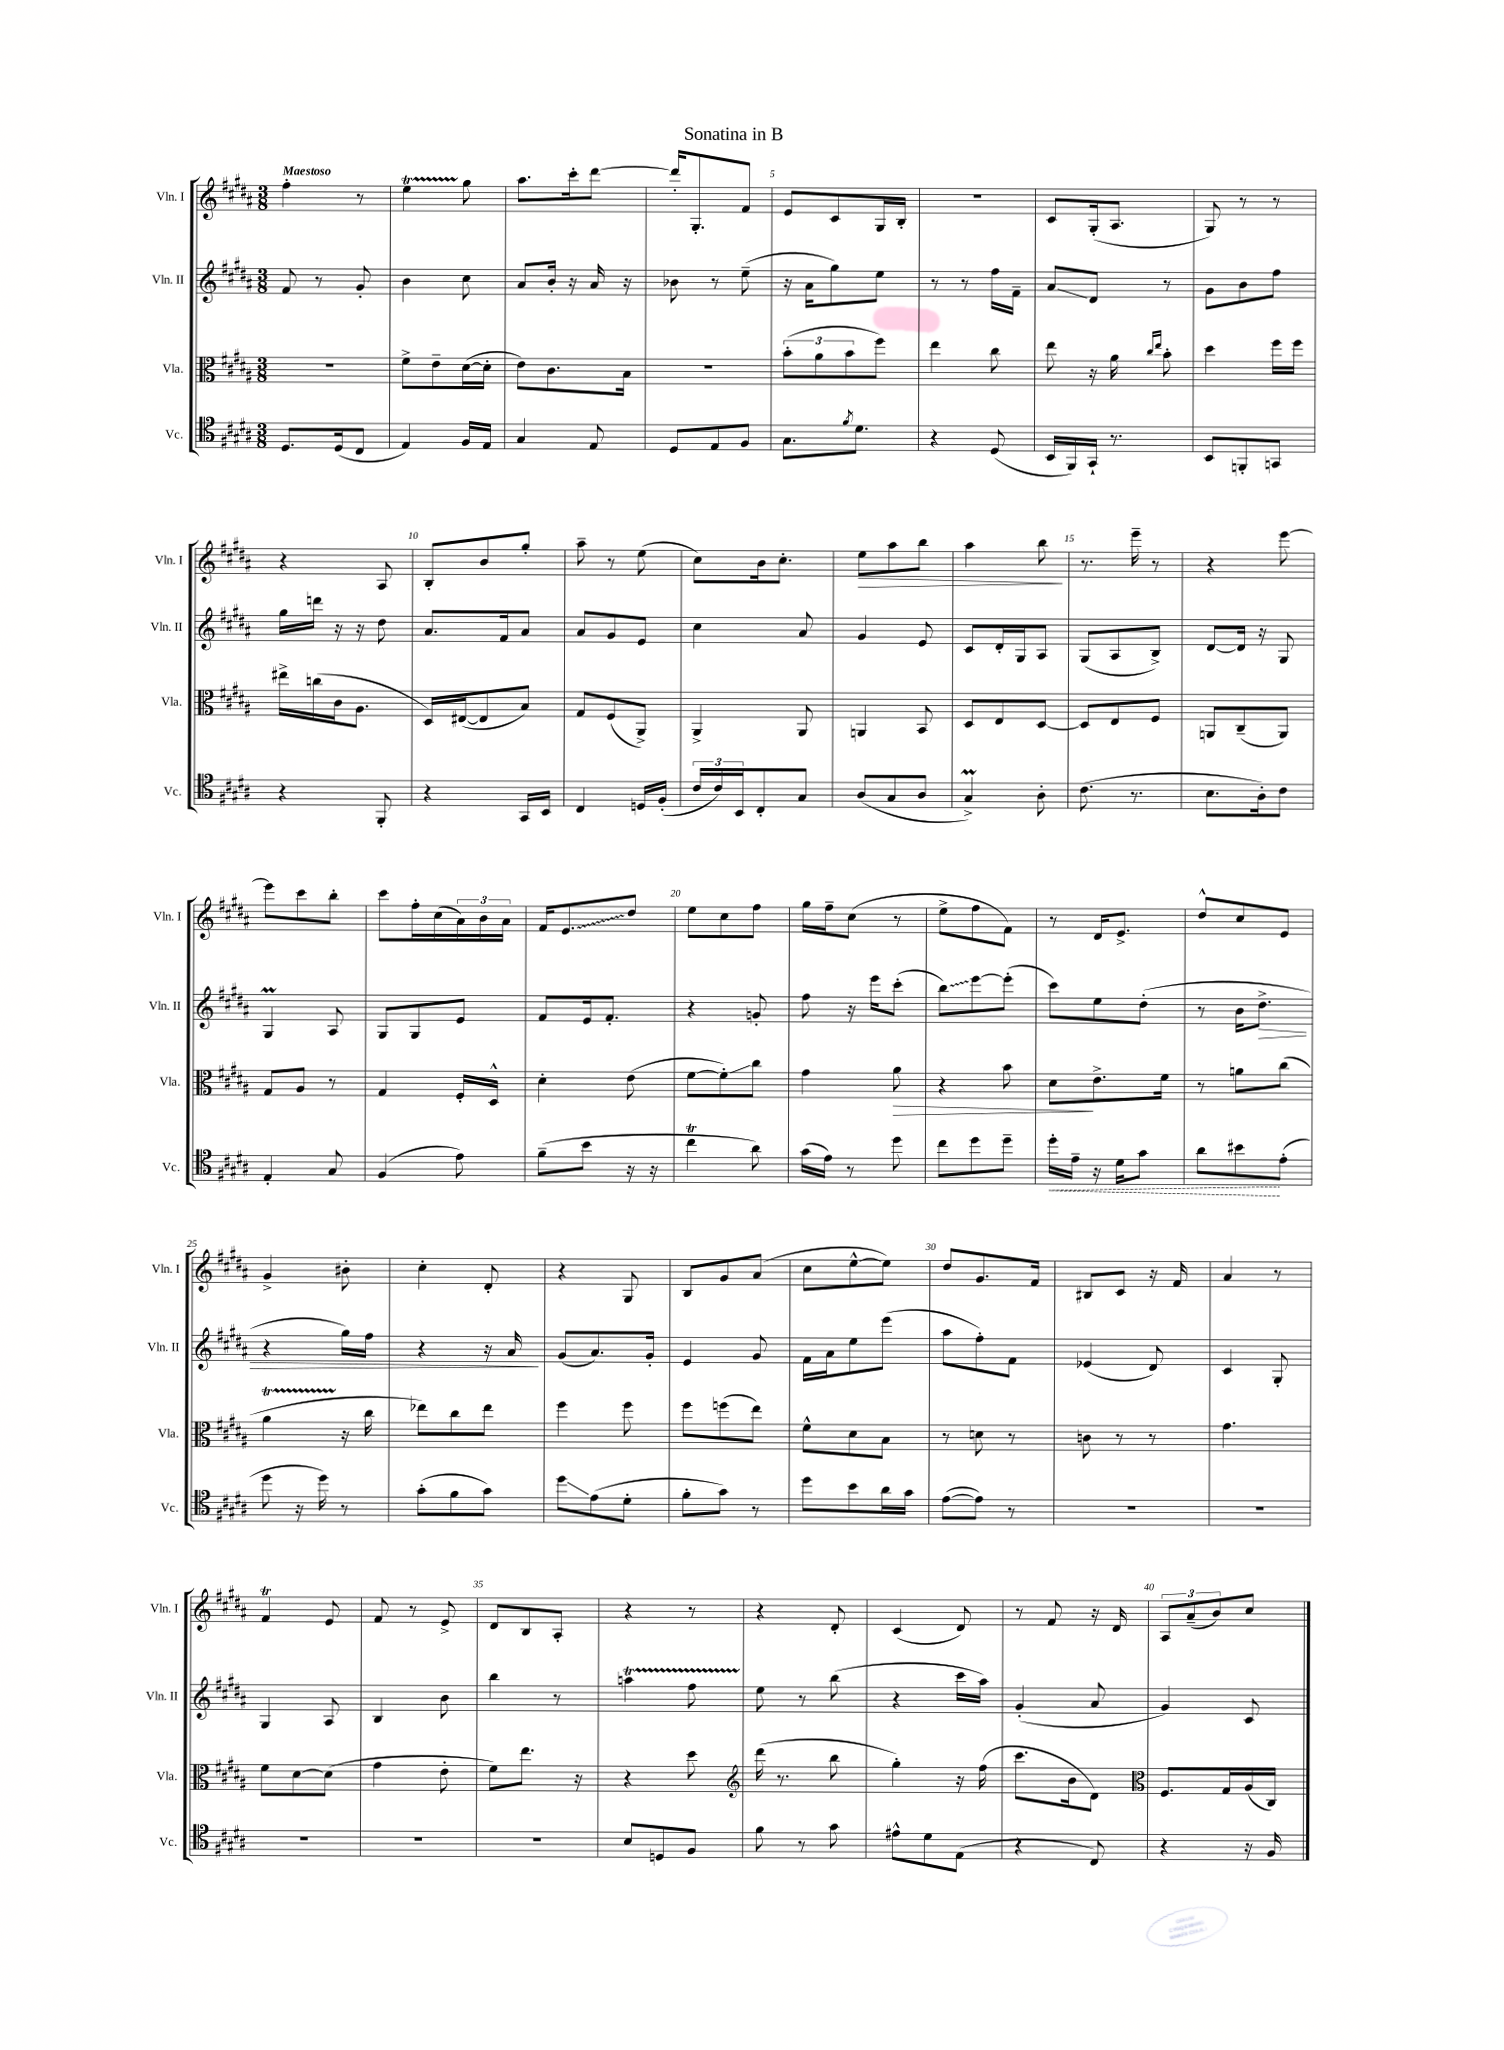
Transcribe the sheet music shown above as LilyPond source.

\header { title = "Sonatina in B" }
<<
\new StaffGroup <<
\new Staff = "s0" \with { instrumentName = "Vln. I" shortInstrumentName = "Vln. I" } {
    \clef treble \key b \major \numericTimeSignature \time 3/8 \tempo "Maestoso"
    fis''4-. r8 |
    e''4\startTrillSpan gis''8\stopTrillSpan |
    ais''8. cis'''16-. dis'''8~ |
    dis'''16-. gis8.-. fis'8 |
    e'8 cis'8 gis16 b16-. |
    R4. |
    cis'8 gis16-.( ais8. |
    gis8) r8 r8 |
    r4 ais8 |
    b8-. b'8 gis''8-. |
    ais''8-- r8 e''8( |
    cis''8) b'16 cis''8.-. |
    e''8\> ais''8 b''8 |
    ais''4 b''8\! |
    r8. e'''16-- r8 |
    r4 e'''8~ |
    e'''8 cis'''8 b''8-. |
    cis'''8 fis''16-. cis''16( \tuplet 3/2 { ais'16) b'16 ais'16 } |
    fis'16 \once \override Glissando.style = #'zigzag e'8.\glissando dis''8 |
    e''8 cis''8 fis''8 |
    gis''16 fis''16-- cis''8( r8 |
    e''8-> fis''8 fis'8) |
    r8 dis'16 e'8.-> |
    dis''8-^ cis''8 e'8 |
    gis'4-> bis'8-. |
    cis''4-. dis'8-. |
    r4 gis8 |
    b8 gis'8 ais'8( |
    cis''8 e''8~-^ e''8) |
    dis''8 gis'8. fis'16 |
    bis8 cis'8 r16 fis'16 |
    ais'4 r8 |
    fis'4\trill e'8 |
    fis'8 r8 e'8-> |
    dis'8 b8 ais8-. |
    r4 r8 |
    r4 dis'8-. |
    cis'4( dis'8) |
    r8 fis'8 r16 dis'16 |
    \tuplet 3/2 { ais8 ais'8--( b'8) } cis''8 \bar "|." |
}
\new Staff = "s1" \with { instrumentName = "Vln. II" shortInstrumentName = "Vln. II" } {
    \clef treble \key b \major \numericTimeSignature \time 3/8
    fis'8 r8 gis'8-. |
    b'4 cis''8 |
    ais'8 b'16-. r16 ais'16 r16 |
    bes'8 r8 e''8--( |
    r16 ais'16 gis''8) e''8 |
    r8 r8 fis''16 fis'16-- |
    ais'8\glissando dis'8 r8 |
    gis'8 b'8 fis''8 |
    gis''16 d'''16 r16 r16 dis''8 |
    ais'8. fis'16 ais'8 |
    ais'8 gis'8 e'8 |
    cis''4 ais'8 |
    gis'4 e'8 |
    cis'8 dis'16-. gis16 ais8 |
    gis8( ais8 b8->) |
    dis'8~ dis'16 r16 gis8 |
    gis4\prall ais8 |
    gis8 gis8 e'8 |
    fis'8 e'16 fis'8.-. |
    r4 g'8-. |
    fis''8 r16 e'''16 cis'''8-.( |
    \once \override Glissando.style = #'zigzag b''8\glissando) e'''8~ e'''8-.( |
    cis'''8) e''8 dis''8-.( |
    r8 b'16 dis''8.->\> |
    r4 gis''16) fis''16 |
    r4 r16 ais'16\! |
    gis'8( ais'8.) gis'16-. |
    e'4 gis'8 |
    fis'16 ais'16 e''8 e'''8( |
    ais''8 fis''8-.) fis'8 |
    ees'4( dis'8) |
    cis'4 gis8-. |
    gis4 ais8 |
    b4 b'8 |
    b''4 r8 |
    a''4\startTrillSpan fis''8 |
    e''8\stopTrillSpan r8 b''8( |
    r4 cis'''16 ais''16) |
    gis'4-.( ais'8 |
    gis'4) cis'8 \bar "|." |
}
\new Staff = "s2" \with { instrumentName = "Vla." shortInstrumentName = "Vla." } {
    \clef alto \key b \major \numericTimeSignature \time 3/8
    R4. |
    fis'8-> e'8-- dis'16~( dis'16-. |
    e'8) cis'8. b16 |
    R4. |
    \tuplet 3/2 { b'8-.( ais'8 b'8 } fis''8) |
    e''4 cis''8 |
    e''8 r16 ais'16 \grace { cis''16 e''16 } b'8-. |
    dis''4 fis''16 fis''16 |
    eis''16-> c''16( cis'16 ais8. |
    dis16) eis16~( eis8 b8) |
    gis8 fis8( ais,8->) |
    ais,4-> ais,8 |
    a,4 b,8 |
    dis8 e8 dis8~ |
    dis8 e8 fis8 |
    a,8 cis8--( a,8) |
    gis8 ais8 r8 |
    gis4 fis16-. dis16-^ |
    dis'4-. e'8( |
    fis'8~ fis'8-.\glissando) cis''8 |
    gis'4 ais'8\> |
    r4 b'8 |
    dis'8\! e'8.-> fis'16 |
    r8 a'8 cis''8( |
    ais'4\startTrillSpan r16\stopTrillSpan cis''16 |
    ees''8) cis''8 ees''8 |
    fis''4 fis''8 |
    fis''8 f''8( e''8) |
    fis'8-^ dis'8 b8 |
    r8 d'8 r8 |
    c'8 r8 r8 |
    gis'4. |
    fis'8 dis'8~ dis'8( |
    gis'4 e'8-. |
    fis'8) e''8. r16 |
    r4 dis''8 |
    \clef treble dis'''16( r8. b''8 |
    gis''4-.) r16 fis''16( |
    cis'''8. b'16 dis'8) |
    \clef alto fis8. gis16 ais16( cis16) \bar "|." |
}
\new Staff = "s3" \with { instrumentName = "Vc." shortInstrumentName = "Vc." } {
    \clef tenor \key b \major \numericTimeSignature \time 3/8
    dis8. dis16( cis8 |
    e4) fis16 e16 |
    gis4 e8 |
    dis8 e8 fis8 |
    gis8. \acciaccatura { fis'8 } dis'8. |
    r4 dis8( |
    b,16 fis,16) gis,16-! r8. |
    b,8 f,8-. g,8 |
    r4 fis,8-. |
    r4 gis,16 b,16 |
    cis4 d16 fis16-.( |
    \tuplet 3/2 { cis'16 cis'16) b,16 } cis8-. gis8 |
    ais8( gis8 ais8 |
    gis4->\prall) ais8-. |
    cis'8.( r8. |
    b8. ais16-.) cis'8 |
    e4-. gis8 |
    fis4( e'8) |
    fis'8--( b'8 r16 r16 |
    cis''4\trill ais'8) |
    gis'16( e'16) r8 dis''8 |
    cis''8 dis''8 dis''8-- |
    \once \override Hairpin.style = #'dashed-line dis''16-.\< e'16-- r16 dis'16 gis'8 |
    ais'8 bis'8\! e'8-.( |
    dis''8 r16 dis''16) r8 |
    gis'8-.( fis'8 gis'8) |
    dis''8\glissando e'8( dis'8-. |
    fis'8-. gis'8) r8 |
    dis''8 b'8 ais'16 gis'16 |
    e'8~( e'8) r8 |
    R4. |
    R4. |
    R4. |
    R4. |
    R4. |
    b8 d8 fis8 |
    fis'8 r8 gis'8 |
    eis'8-^ dis'8 e8( |
    r4 cis8) |
    r4 r16 fis16 \bar "|." |
}
>>
>>
\layout { \context { \Score \override BarNumber.break-visibility = ##(#f #t #t) barNumberVisibility = #(every-nth-bar-number-visible 5) } }
